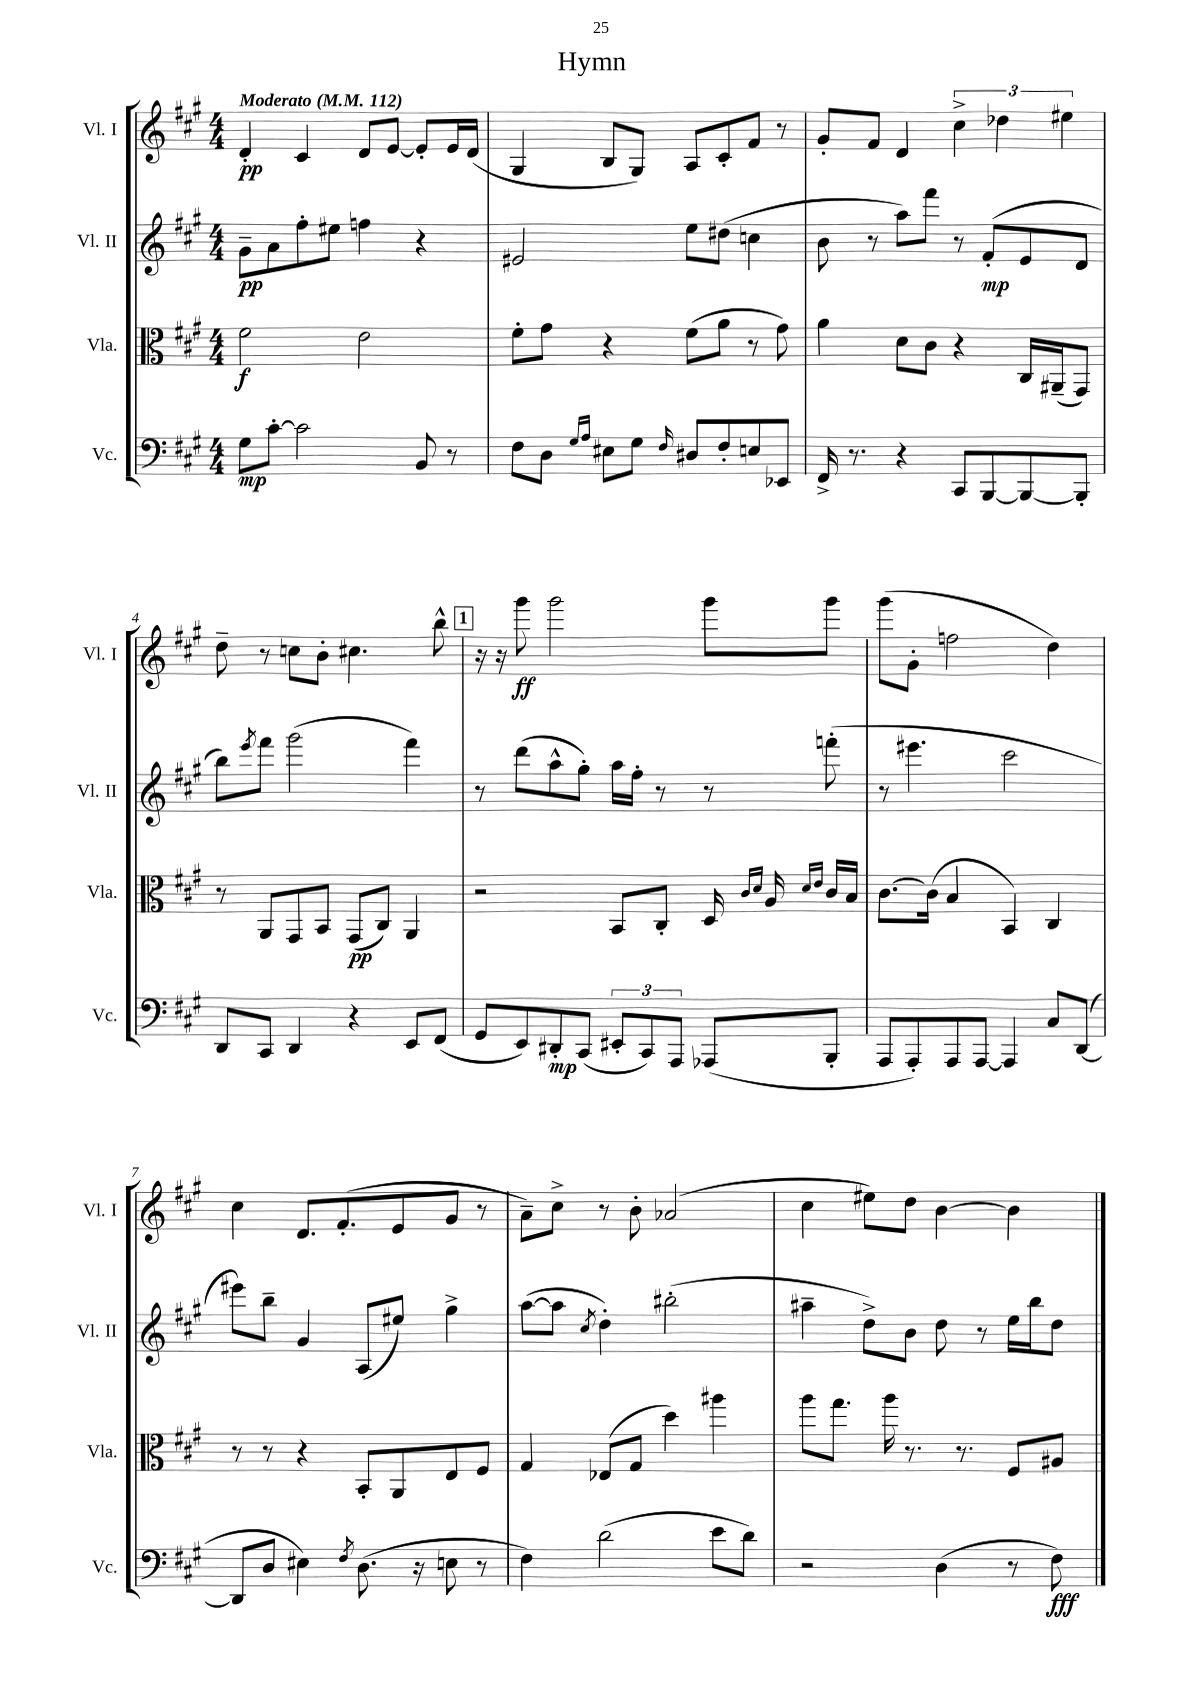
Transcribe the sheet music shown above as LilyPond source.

\header { title = "Hymn" }
<<
\new StaffGroup <<
\new Staff = "s0" \with { instrumentName = "Vl. I" shortInstrumentName = "Vl. I" } {
    \clef treble \key a \major \numericTimeSignature \time 4/4 \tempo "Moderato" 4 = 112
    d'4-.\pp cis'4 d'8 e'8~ e'8-. e'16 d'16( |
    gis4 b8 gis8) a8 cis'8-. fis'8 r8 |
    gis'8-. fis'8 d'4 \tuplet 3/2 { cis''4-> des''4 eis''4 } |
    d''8-- r8 c''8 b'8-. cis''4. b''8-^ |
    \mark \markup { \box "1" } r16 r16 gis'''8\ff gis'''2 gis'''8 gis'''8 |
    gis'''8( gis'8-. f''2 d''4) |
    cis''4 d'8. fis'8.-.( e'8 gis'8 r8 |
    a'8--) cis''8-> r8 b'8-. aes'2( |
    cis''4 eis''8) d''8 b'4~ b'4 \bar "|." |
}
\new Staff = "s1" \with { instrumentName = "Vl. II" shortInstrumentName = "Vl. II" } {
    \clef treble \key a \major \numericTimeSignature \time 4/4
    gis'8--\pp a'8 fis''8-. eis''8 f''4 r4 |
    eis'2 e''8 dis''8( c''4 |
    b'8 r8 a''8) fis'''8 r8 fis'8-.\mp( e'8 d'8 |
    b''8) \acciaccatura { e'''8 } fis'''8 gis'''2( fis'''4) |
    \mark \markup { \box "1" } r8 d'''8( a''8-^ gis''8-.) a''16 fis''16-. r8 r8 f'''8-.( |
    r8 eis'''4. cis'''2 |
    eis'''8) b''8-- gis'4 a8( eis''8) gis''4-> |
    a''8~( a''8 \acciaccatura { cis''8 } d''4-.) bis''2-.( |
    ais''4-- d''8->) b'8 d''8 r8 e''16 b''16 d''8 \bar "|." |
}
\new Staff = "s2" \with { instrumentName = "Vla." shortInstrumentName = "Vla." } {
    \clef alto \key a \major \numericTimeSignature \time 4/4
    fis'2\f e'2 |
    fis'8-. gis'8 r4 fis'8( a'8 r8 gis'8) |
    a'4 d'8 cis'8 r4 cis16 ais,16--( gis,8) |
    r8 a,8 gis,8 b,8 gis,8\pp( cis8) a,4 |
    \mark \markup { \box "1" } r2 b,8 cis8-. d16 \grace { cis'16 d'16 } a16 \grace { d'16 e'16 } cis'16 b16 |
    cis'8.~ cis'16( b4 b,4) cis4 |
    r8 r8 r4 b,8-. a,8 e8 fis8 |
    gis4 ees8( gis8 d''4) ais''4 |
    a''8 gis''8. a''16 r8. r8. fis8 ais8 \bar "|." |
}
\new Staff = "s3" \with { instrumentName = "Vc." shortInstrumentName = "Vc." } {
    \clef bass \key a \major \numericTimeSignature \time 4/4
    gis8\mp cis'8~-. cis'2 b,8 r8 |
    fis8 d8 \grace { gis16 a16 } eis8 gis8 \grace { fis16 } dis8 fis8-. e8 ees,8 |
    fis,16-> r8. r4 cis,8 b,,8~ b,,8~ b,,8-. |
    d,8 cis,8 d,4 r4 e,8 fis,8( |
    \mark \markup { \box "1" } gis,8 e,8) dis,8-.\mp cis,8( \tuplet 3/2 { eis,8-. cis,8) a,,8 } aes,,8( b,,8-. |
    a,,8 a,,8-.) a,,8 a,,8~ a,,4 cis8 d,8~( |
    d,8 d8 eis4) \acciaccatura { fis8 } d8.( r16 e8 r8 |
    fis4) d'2( e'8 d'8) |
    r2 d4( r8 fis8\fff) \bar "|." |
}
>>
>>
